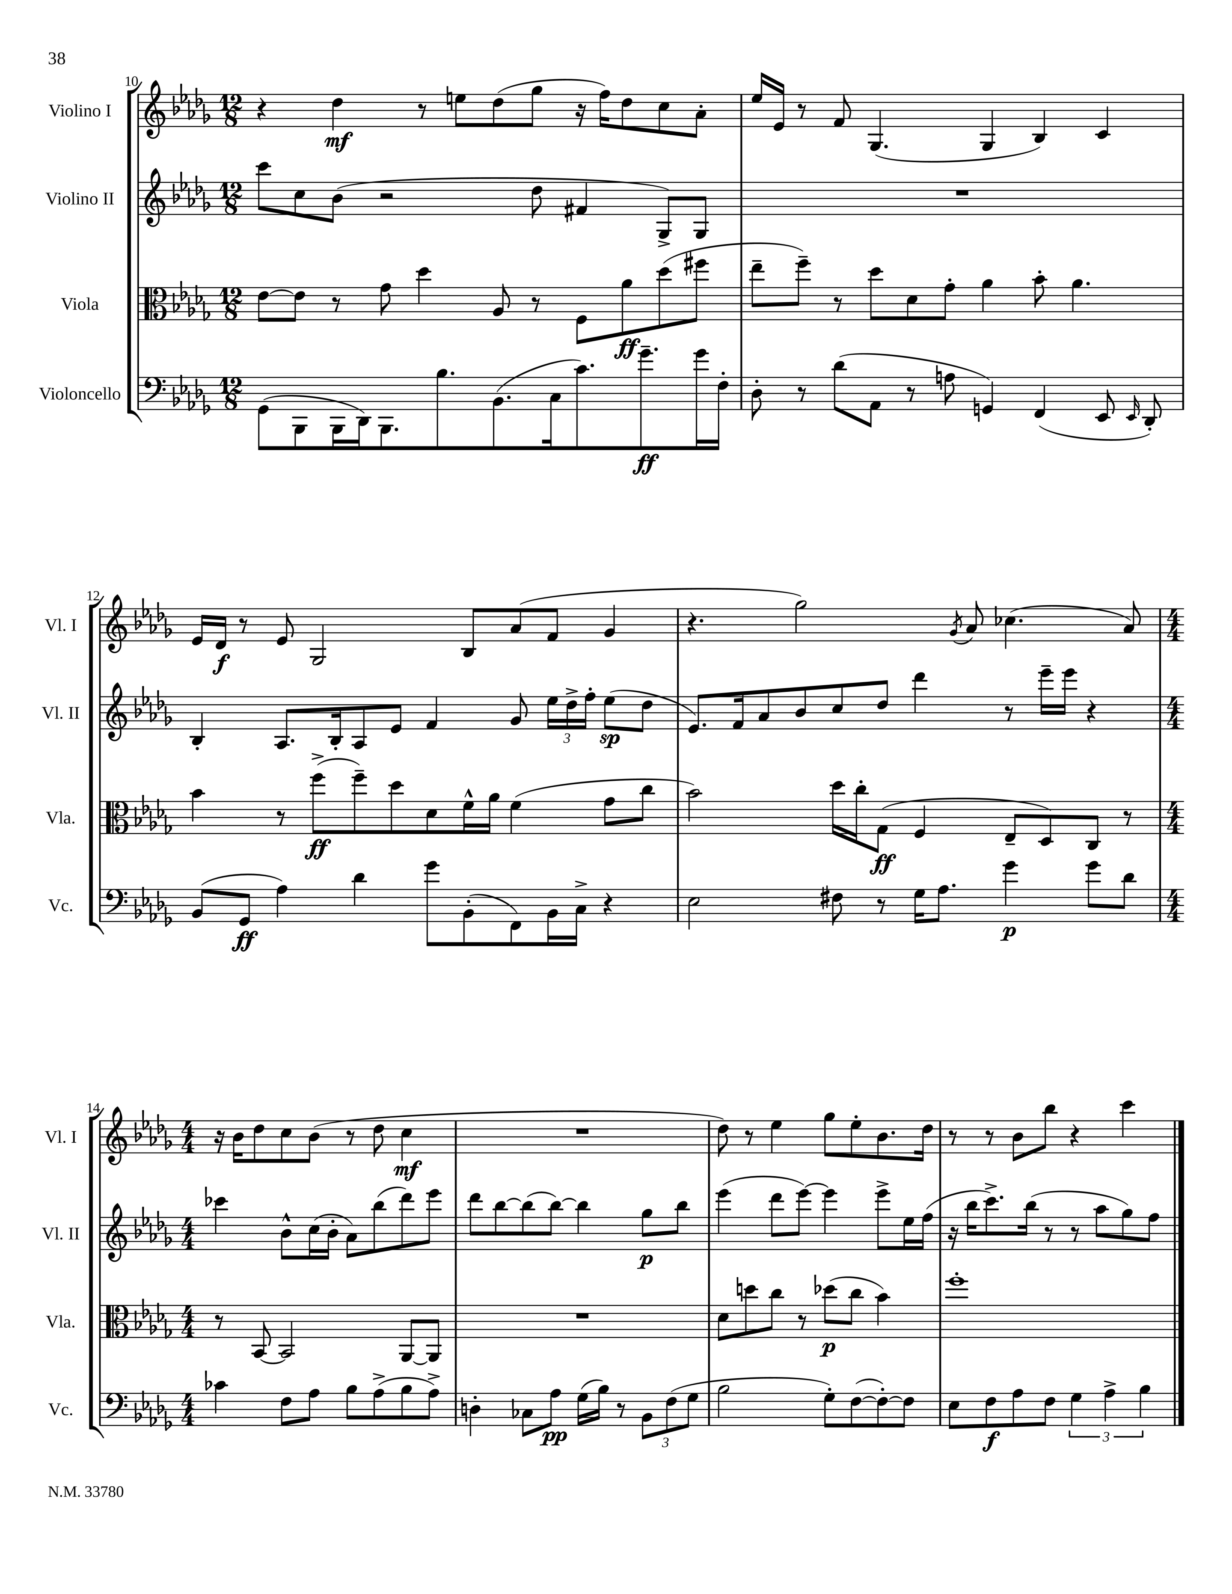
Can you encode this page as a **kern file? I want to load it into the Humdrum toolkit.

**kern	**kern	**kern	**kern
*staff4	*staff3	*staff2	*staff1
*clefF4	*clefC3	*clefG2	*clefG2
*k[b-e-a-d-g-]	*k[b-e-a-d-g-]	*k[b-e-a-d-g-]	*k[b-e-a-d-g-]
*M12/8	*M12/8	*M12/8	*M12/8
(8GG-	[8e-	8ccc	4r
8BBB-	8e-]	8cc	.
16BBB-	8r	(8b-	4dd-
16DD-)	.	.	.
8.BBB-	8g-	2r	.
.	4dd-	.	8r
8.B-	.	.	.
.	.	.	8ee
(8.BB-	8A-	.	(8dd-
.	8r	8dd-	8gg-
16C	.	.	.
8.c)	8F	4f#	16r
.	.	.	16ff)
.	8a-	.	8dd-
8.g-~	.	.	.
.	(8dd-	8G-^)	8cc
16g-	8ff#	8G-	8a-'
16F'	.	.	.
=	=	=	=
8D-'	8ee-~	1.r	16ee-
.	.	.	16e-
8r	8ff~)	.	8r
(8d-	8r	.	8f
8AA-	8dd-	.	(4.G-
8r	8d-	.	.
8A	8g-'	.	.
4GG)	4a-	.	4G-
(4FF	8b-'	.	4B-)
.	4.a-	.	.
8EE-	.	.	4c
16qqEE-	.	.	.
8DD-')	.	.	.
=	=	=	=
(8BB-	4b-	4B-'	16e-
.	.	.	16d-
8GG-	.	.	8r
4A-)	8r	8.A-	8e-
.	(8ff^	.	2G-
.	.	16B-'	.
4d-	8ff~)	8A-	.
.	8dd-	8e-	.
8g-	8d-	4f	.
(8BB-'	16f^^	.	8B-
.	16a-	.	.
8FF)	(4f	8g-	(8a-
16BB-	.	24ee-	8f
.	.	24dd-^	.
16C^	.	.	.
.	.	24ff'	.
4r	8g-	(8ee-	4g-
.	8cc	8dd-	.
=	=	=	=
2E-	2b-)	8.e-)	4.r
.	.	16f	.
.	.	8a-	.
.	.	8b-	2gg-)
8F#	16dd-	8cc	.
.	16cc'	.	.
8r	(8G-	8dd-	.
16G-	4F	4ddd-	.
8.A-	.	.	.
.	.	.	8qg-
.	.	.	8a-
4g-	8E-~	8r	(4.cc-
.	8D-)	16eee-~	.
.	.	16eee-	.
8g-	8C	4r	.
8d-	8r	.	8a-)
=	=	=	=
*M4/4	*M4/4	*M4/4	*M4/4
4c-	8r	4ccc-	16r
.	.	.	16b-
.	[8BB-	.	8dd-
8F	2BB-]	8b-^^	8cc
8A-	.	(16cc	(8b-
.	.	16b-'	.
8B-	.	8a-)	8r
(8A-^	.	(8bb-	8dd-
8B-	[8AA-	8ddd-)	4cc
8A-^)	8AA-]	8eee-	.
=	=	=	=
4D'	1r	8ddd-	1r
.	.	[8bb-	.
8C-	.	(8bb-]	.
8A-	.	[8bb-)	.
(16G-	.	4bb-]	.
16B-)	.	.	.
8r	.	.	.
12BB-	.	8gg-	.
(12F	.	.	.
.	.	8bb-	.
12G-	.	.	.
=	=	=	=
2B-	8d-	(4eee-	8dd-)
.	8dd	.	8r
.	8cc	8ddd-	4ee-
.	8r	[8eee-)	.
8G-')	(8dd-	4eee-]	8gg-
([8F	8cc	.	8ee-'
8F'_)	4b-)	8eee-^	8.b-
8F]	.	16ee-	.
.	.	(16ff	16dd-
=	=	=	=
8E-	1ff'	16r	8r
.	.	16bb-	.
8F	.	8.ccc^)	8r
8A-	.	.	8b-
.	.	(16bb-	.
8F	.	8r	8bb-
6G-	.	8r	4r
.	.	8aa-	.
6A-^	.	.	.
.	.	8gg-)	4ccc
6B-	.	.	.
.	.	8ff	.
==	==	==	==
*-	*-	*-	*-
